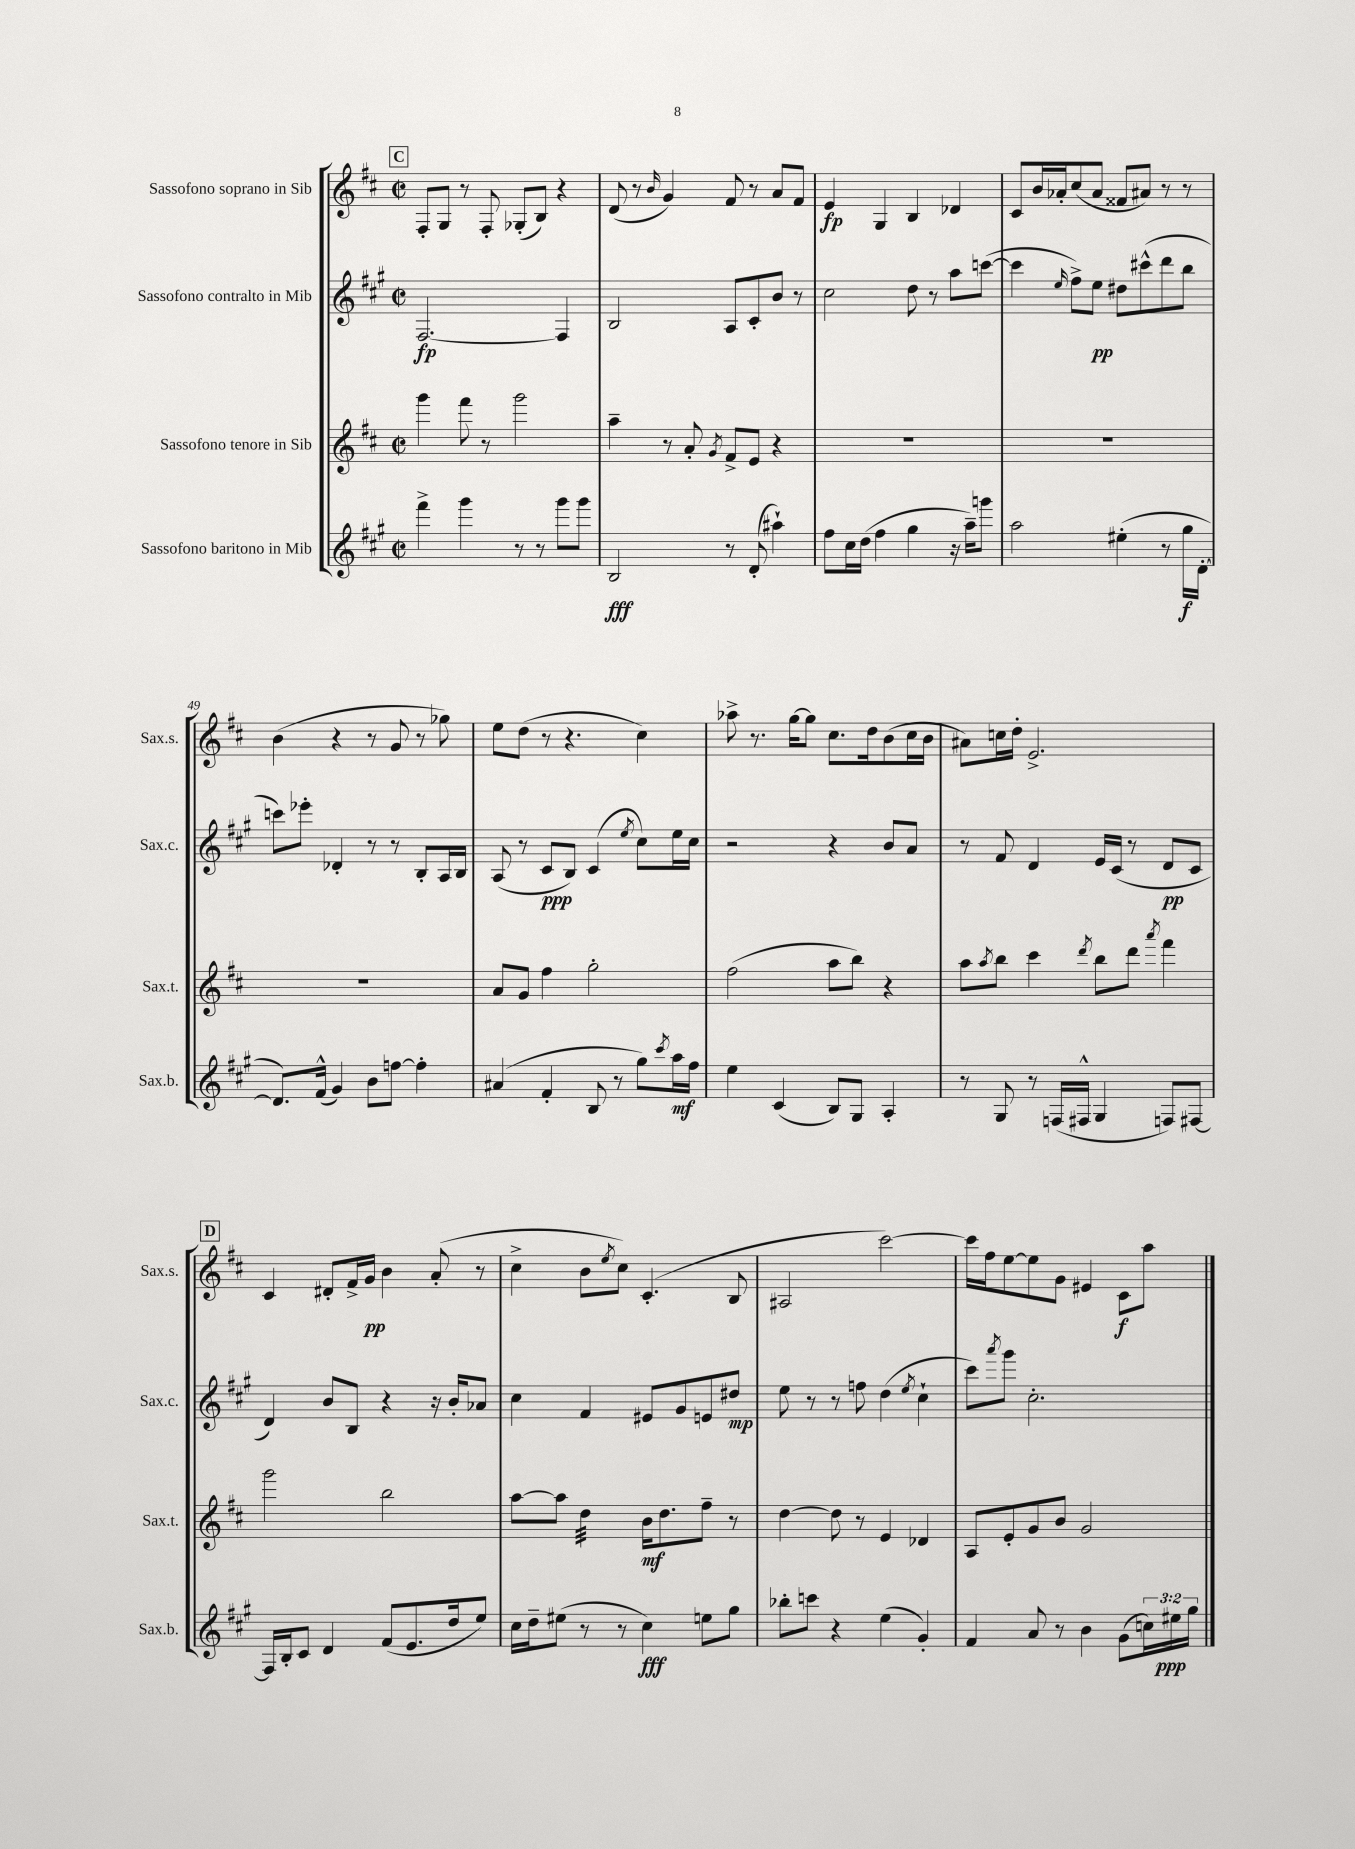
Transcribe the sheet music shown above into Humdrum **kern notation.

**kern	**kern	**kern	**kern
*staff4	*staff3	*staff2	*staff1
*clefG2	*clefG2	*clefG2	*clefG2
*k[f#c#g#]	*k[f#c#]	*k[f#c#g#]	*k[f#c#]
*M2/2	*M2/2	*M2/2	*M2/2
*met(c|)	*met(c|)	*met(c|)	*met(c|)
4fff#^	4ggg	[2.F#	8F#'
.	.	.	8G
4ggg#	8fff#	.	8r
.	8r	.	8F#'
8r	2ggg	.	(8G-'
8r	.	.	8B)
8ggg#	.	4F#]	4r
8ggg#	.	.	.
=	=	=	=
2B	4aa~	2B	(8d
.	.	.	8r
.	.	.	16qqb
.	8r	.	4g)
.	8a'	.	.
.	8qg	.	.
8r	8f#^	8A	8f#
(8d'	8e	8c#'	8r
4aa#`)	4r	8b	8a
.	.	8r	8f#
=	=	=	=
8ff#	1r	2cc#	4e
16cc#	.	.	.
(16dd	.	.	.
4ff#	.	.	4G
4gg#	.	8dd	4B
.	.	8r	.
16r	.	8aa	4d-
16aa~)	.	.	.
8ggg	.	([8ccc	.
=	=	=	=
2aa	1r	4ccc]	8c#
.	.	.	16b
.	.	.	16a-'
.	.	16qqee	.
.	.	8ff#^)	(8cc#
.	.	8ee	8a-
(4ee#'	.	8dd#	8f##
.	.	(8ccc#^^	8a#)
8r	.	8ddd	8r
16gg#	.	8bb	8r
[16d'	.	.	.
=	=	=	=
8.d])	1r	8ccc)	(4b
.	.	8eee-'	.
(16f#^^	.	.	.
4g#)	.	4d-'	4r
8b	.	8r	8r
[8ff	.	8r	8g
4ff']	.	8B'	8r
.	.	16A	8gg-)
.	.	16B	.
=	=	=	=
(4a#	8a	(8A	8ee
.	8g	8r	(8dd
4f#'	4ff#	8c#	8r
.	.	8B)	4.r
8B	2gg'	(4c#	.
8r	.	.	.
.	.	8qee	.
8gg#)	.	8cc#)	4cc#)
8qccc#	.	.	.
16aa	.	16ee	.
16ff#	.	16cc#	.
=	=	=	=
4ee	(2ff#	2r	8aa-^
.	.	.	8.r
(4c#	.	.	.
.	.	.	[16gg
.	.	.	8gg]
8B)	8aa	4r	8.cc#
8G#	8bb)	.	.
.	.	.	16dd
4A'	4r	8b	(8b
.	.	8a	16cc#
.	.	.	16b
=	=	=	=
8r	8aa	8r	8a#)
.	8qaa	.	.
8G#	8bb	8f#	16cc
.	.	.	16dd'
8r	4ccc#	4d	2.e^
(16F	.	.	.
16F#^^	.	.	.
.	8qddd	.	.
4G#	8bb	16e	.
.	.	(16c#	.
.	8ddd	8r	.
.	8qaaa	.	.
8F)	4fff#	8d	.
[8F#	.	8c#	.
=	=	=	=
16F#]	2ggg	4d)	4c#
16B'	.	.	.
8c#	.	.	.
4d	.	8b	8d#'
.	.	8B	16f#^
.	.	.	16g
(8f#	2bb	4r	4b
8.e	.	.	.
.	.	16r	(8a'
16dd	.	16b'	.
8ee)	.	8a-	8r
=	=	=	=
16cc#	[8aa	4cc#	4cc#^
16dd~	.	.	.
(8ee#	8aa]	.	.
8r	4dd	4f#	8b
.	.	.	8qee
8r	.	.	8cc#)
4cc#)	16b	8e#	(4.c#'
.	8.dd	.	.
.	.	8g#	.
8ee	8ff#~	8e	.
8gg#	8r	8dd#	8B
=	=	=	=
8bb-'	[4dd	8ee	2A#
8ccc	.	8r	.
4r	8dd]	8r	.
.	8r	8ff	.
(4ee	4e	(4dd	[2ccc#)
.	.	8qee	.
4g#')	4d-	4cc#`	.
=	=	=	=
4f#	8A	8ccc#)	16ccc#]
.	.	.	16ff#
.	.	8qaaa	.
.	8e'	8ggg#	[8ee
8a	8g	2.cc#'	8ee]
8r	8b	.	8g
4b	2g	.	4e#
(8g#	.	.	8c#
24cc)	.	.	8aa
24ee#	.	.	.
24gg#	.	.	.
==	==	==	==
*-	*-	*-	*-
